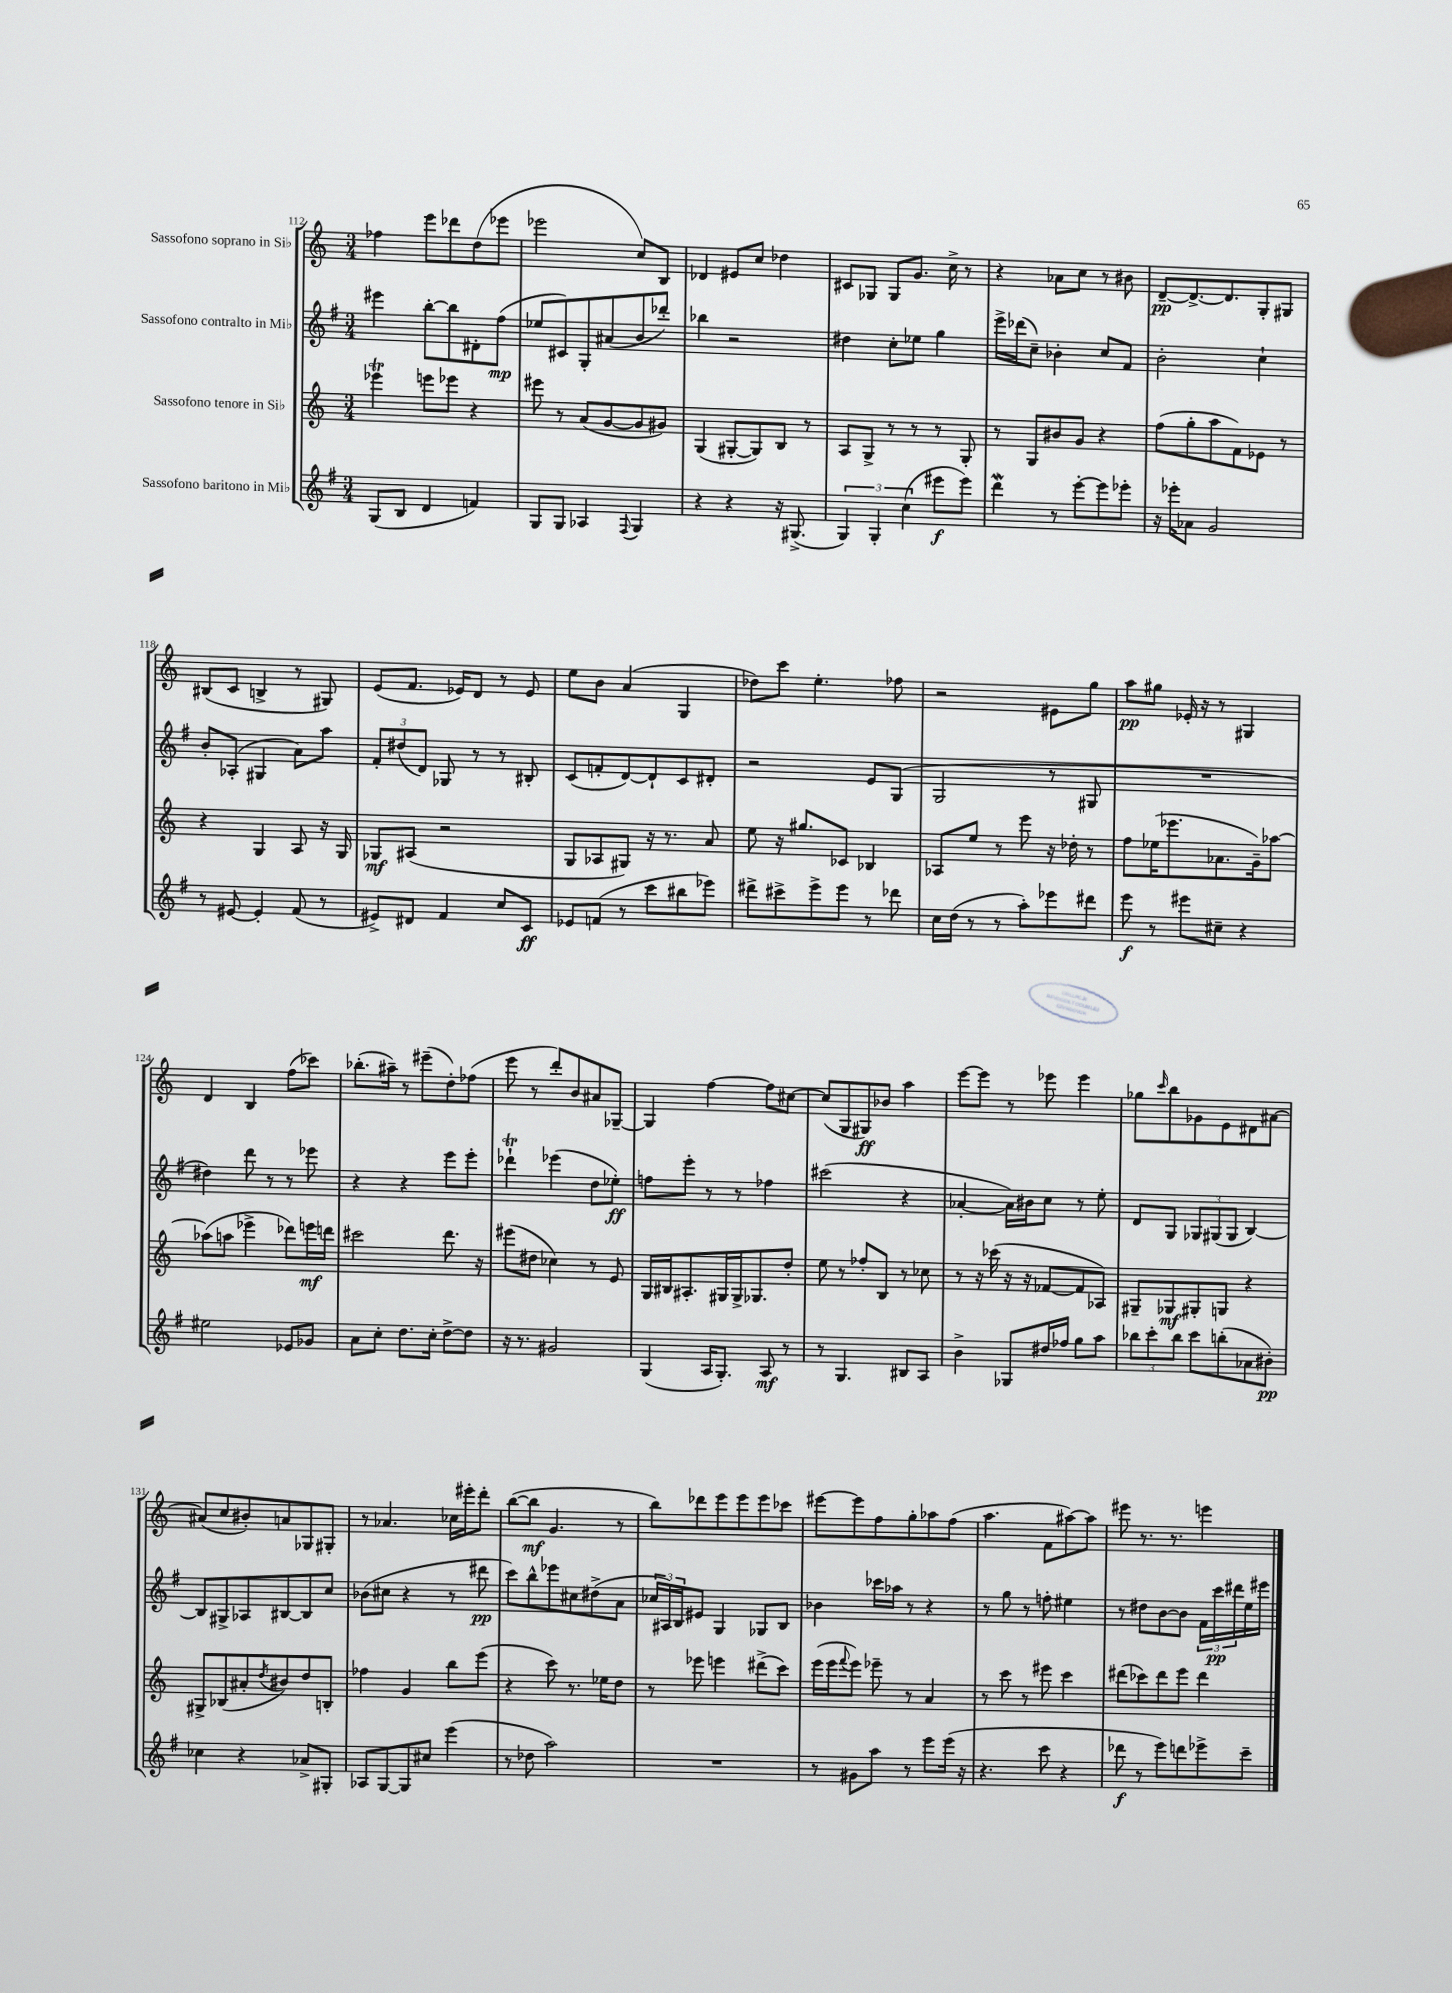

**kern	**dynam	**kern	**dynam	**kern	**dynam	**kern	**dynam
*part4	*part4	*part3	*part3	*part2	*part2	*part1	*part1
*staff4	*staff4	*staff3	*staff3	*staff2	*staff2	*staff1	*staff1
*I"Sassofono baritono in Mi♭	*	*I"Sassofono tenore in Si♭	*	*I"Sassofono contralto in Mi♭	*	*I"Sassofono soprano in Si♭	*
*clefG2	*	*clefG2	*	*clefG2	*	*clefG2	*
*k[f#]	*	*k[]	*	*k[f#]	*	*k[]	*
*M3/4	*	*M3/4	*	*M3/4	*	*M3/4	*
=112	=112	=112	=112	=112	=112	=112	=112
(8G/L	.	4eee-XT\	.	4eee#X\	.	4ff-X\	.
8B/J	.	.	.	.	.	.	.
4d/	.	8eeen\L	.	[8bb'\L	.	8eee\L	.
.	.	8eee-X\J	.	8bb\]	.	8ddd-X\	.
4fn/)	.	4r	.	8d#X'\	.	(8dd\	.
.	.	.	.	(8ff#\J	mp	8eee-X\J	.
=113	=113	=113	=113	=113	=113	=113	=113
8G/L	.	8eee#X\	.	8ee-X/L	.	2eee-X\	.
8G/J	.	8r	.	8c#X/)	.	.	.
4A-X/	.	(8a/L	.	8G'/	.	.	.
.	.	[8g/	.	(8a#X/	.	.	.
8qqF#/	.	.	.	.	.	.	.
4G/	.	8g/]	.	8b/	.	8cc/L)	.
.	.	8g#X/J)	.	8ddd-X'/J)	.	8B/J	.
=114	=114	=114	=114	=114	=114	=114	=114
4r	.	(4G/	.	4bb-X\	.	4d-X/	.
4r	.	[8G#X'/L	.	2r	.	8e#X/L	.
.	.	8G#/])	.	.	.	8cc/J	.
16r	.	8B/J	.	.	.	4dd-X\	.
(8.G#X^/	.	.	.	.	.	.	.
.	.	8r	.	.	.	.	.
=115	=115	=115	=115	=115	=115	=115	=115
6G/)	.	8A/L	.	4dd#X\	.	8c#X/L	.
.	.	8G^/J	.	.	.	8G-X/J	.
6G'/	.	.	.	.	.	.	.
.	.	8r	.	8cc'\L	.	8G-/L	.
(6cc\	.	.	.	.	.	.	.
.	.	8r	.	8ee-X\J	.	8.g/J	.
8eee#X\L	f	8r	.	4gg\	.	.	.
.	.	.	.	.	.	16cc^\	.
8eee#\J)	.	8G'/	.	.	.	8r	.
=116	=116	=116	=116	=116	=116	=116	=116
4dddW\	.	8r	.	16eee^\LL	.	4r	.
.	.	.	.	(16ddd-X\J	.	.	.
.	.	8G/L	.	8cc~\J)	.	.	.
8r	.	8b#X/	.	4b-X'\	.	8a-X\L	.
[8eee'\L	.	8g/J	.	.	.	8cc\J	.
8eee\]	.	4r	.	8cc/L	.	8r	.
8eee-X'\J	.	.	.	8f#/J	.	8b#X\	.
=117	=117	=117	=117	=117	=117	=117	=117
16r	.	(8ff\L	.	2b'\	.	[8d~/L	pp
16eee-X'\KL	.	.	.	.	.	.	.
8a-X\J	.	8gg'\	.	.	.	8.d^/_	.
2g/	.	8aa\	.	.	.	.	.
.	.	.	.	.	.	8.d/]	.
.	.	8f\)	.	.	.	.	.
.	.	8e-X\J	.	4cc`\	.	8G'/	.
.	.	8r	.	.	.	8G#X/J	.
!!LO:LB:g=z
=118	=118	=118	=118	=118	=118	=118	=118
8r	.	4r	.	8b'/L	.	(8B#X/L	.
[8e#X/	.	.	.	(8A-X'/J	.	8c/J	.
4e#'/]	.	4G/	.	4G#X/	.	4Bn^/	.
(8f#/	.	8A/	.	8a\L)	.	8r	.
8r	.	16r	.	8aa\J	.	8G#X/)	.
.	.	16G/	.	.	.	.	.
=119	=119	=119	=119	=119	=119	=119	=119
8e#X^/L)	.	8G-X/L	mf	12f#'/L	.	(8e/L	.
.	.	.	.	(12dd#X/	.	.	.
8d#X/J	.	(8A#X/J	.	.	.	8.f/J	.
.	.	.	.	12d/J)	.	.	.
4f#/	.	2r	.	8G-X/	.	.	.
.	.	.	.	.	.	16e-X/KL)	.
.	.	.	.	8r	.	8d/J	.
8cc/L	.	.	.	8r	.	8r	.
8c/J	ff	.	.	8B#X'/	.	8e-/	.
=120	=120	=120	=120	=120	=120	=120	=120
8e-X/L	.	8G/L	.	(8c/L	.	8ee\L	.
(8fn/J	.	8A-X/	.	8fn'/	.	8b\J	.
8r	.	8G#X/J)	.	[8d/)	.	(4a/	.
8ccc\L	.	16r	.	8d`/]	.	.	.
.	.	8.r	.	.	.	.	.
8bb#X\	.	.	.	8c/	.	4G/	.
8eee-X\J)	.	8a/	.	8d#X'/J	.	.	.
=121	=121	=121	=121	=121	=121	=121	=121
8ddd#X^\L	.	8ee\	.	2r	.	8dd-X\L)	.
8ccc#X^\	.	16r	.	.	.	8ccc\J	.
.	.	8.gg#X/L	.	.	.	.	.
8eee^\	.	.	.	.	.	4.ee'\	.
8eee\J	.	8c-X/J	.	.	.	.	.
8r	.	4B-X/	.	8e/L	.	.	.
8ddd-X\	.	.	.	(8G/J	.	8ff-X\	.
=122	=122	=122	=122	=122	=122	=122	=122
16cc\LL	.	8A-X/L	.	2G/	.	2r	.
(16dd\JJ	.	.	.	.	.	.	.
8r	.	8ee/J	.	.	.	.	.
8r	.	8r	.	.	.	.	.
8aa'\L)	.	8eee\	.	.	.	.	.
8eee-X\	.	16r	.	8r	.	8e#X\L	.
.	.	16dd-X'\	.	.	.	.	.
8ddd#X\J	.	8r	.	8G#X/	.	8gg\J	.
=123	=123	=123	=123	=123	=123	=123	=123
8eee\	f	8ff\L	.	2.r	.	8aa\L	pp
8r	.	(16ee-X\K	.	.	.	8gg#X\J	.
.	.	8.eee-X\	.	.	.	.	.
8eee#X\L	.	.	.	.	.	16e-X'/	.
.	.	.	.	.	.	16r	.
8cc#X~\J	.	8.a-X\	.	.	.	8r	.
4r	.	.	.	.	.	4G#X/	.
.	.	16g~\k)	.	.	.	.	.
.	.	[8aa-X\J	.	.	.	.	.
!!LO:LB:g=z
=124	=124	=124	=124	=124	=124	=124	=124
2ee#X\	.	(8aa-X\L]	.	4dd#X\)	.	4d/	.
.	.	8aan\J	.	.	.	.	.
.	.	4eee-X^\	.	8ddd\	.	4B/	.
.	.	.	.	8r	.	.	.
8e-X/L	.	8ddd-X\L)	.	8r	.	(8ff\L	.
8g-X/J	.	16eeen\L	mf	8eee-X\	.	8ccc-X\J)	.
.	.	16dddn\JJ	.	.	.	.	.
=125	=125	=125	=125	=125	=125	=125	=125
8a\L	.	2ccc#X\	.	4r	.	(8.bb-X'\L	.
8cc'\J	.	.	.	.	.	.	.
.	.	.	.	.	.	16aa#X~\Jk)	.
8.dd\L	.	.	.	4r	.	8r	.
.	.	.	.	.	.	(8eee#X~\L	.
16cc'\Jk	.	.	.	.	.	.	.
[8dd^\L	.	8.ddd\	.	8eee\L	.	8dd'\)	.
8dd\J]	.	.	.	8eee'\J	.	(8ff-X\J	.
.	.	16r	.	.	.	.	.
=126	=126	=126	=126	=126	=126	=126	=126
16r	.	(8eee#X\L	.	4ddd-XT`\	.	8eee\	.
8.r	.	.	.	.	.	.	.
.	.	8dd#X\J	.	.	.	8r	.
2g#X/	.	4cc-X\)	.	(4eee-X\	.	8ddd'/L)	.
.	.	.	.	.	.	8b/	.
.	.	8r	.	8dd\L	.	8a#X/	.
.	.	8e/	.	8ee-X'\J)	ff	[8G-X~/J	.
=127	=127	=127	=127	=127	=127	=127	=127
(4G/	.	16G/LL	.	8ffn\L	.	4G-/]	.
.	.	16B#X/J	.	.	.	.	.
.	.	8.A#X'/	.	8eee'\J	.	.	.
16A/KL	.	.	.	8r	.	[4ff\	.
8.G'/J)	.	16G#X/L	.	.	.	.	.
.	.	16G#^/J	.	8r	.	.	.
.	.	8.G-X/	.	.	.	.	.
8A/	mf	.	.	4ff-X\	.	8ff\L]	.
8r	.	8dd'/J	.	.	.	[8cc#X\J	.
=128	=128	=128	=128	=128	=128	=128	=128
8r	.	8ee\	.	(2ccc#X\	.	(8cc#/L]	.
4.G/	.	8r	.	.	.	8G/	.
.	.	8ff-X'/L	.	.	.	8G#X/)	ff
.	.	8B/J	.	.	.	8b-X/J	.
8B#X/L	.	8r	.	4r	.	4aa\	.
8A/J	.	8cc-X\	.	.	.	.	.
=129	=129	=129	=129	=129	=129	=129	=129
4b^\	.	8r	.	[4a-X'/	.	[8eee\L	.
.	.	16r	.	.	.	8eee\J]	.
.	.	(16ccc-X\	.	.	.	.	.
8G-X/L	.	16r	.	16a-\LL])	.	8r	.
.	.	16r	.	16b#X\J	.	.	.
16dd#X/L	.	[8f-X/L	.	8cc\J	.	8eee-X\	.
16ff-X/JJ	.	.	.	.	.	.	.
8gg\L	.	8f-/]	.	8r	.	4eee-\	.
8aa\J	.	8A-X/J)	.	8ee'\	.	.	.
=130	=130	=130	=130	=130	=130	=130	=130
12bb-X\L	.	8G#X~/L	.	8d/L	.	8gg-X\L	.
12ccc'\	.	.	.	.	.	.	.
.	.	.	.	.	.	16qqccc/	.
.	.	8G-X/	mf	8G/J	.	8bb\	.
12bb-\J	.	.	.	.	.	.	.
8ccc\L	.	8G#X'/	.	12G-X/L	.	8g-X\	.
.	.	.	.	(12G#X/	.	.	.
(8bbn'\	.	8Gn/J	.	.	.	8e\	.
.	.	.	.	12G#/J	.	.	.
8a-X\	.	4r	.	[4B/)	.	8d#X\	.
8b#X'\J)	pp	.	.	.	.	[8a#X\J	.
!!LO:LB:g=z
=131	=131	=131	=131	=131	=131	=131	=131
4cc-X\	.	8G#X^/L	.	8B/L]	.	(8a#X/L]	.
.	.	(8B-X/	.	8G#X^/	.	8cc/	.
4r	.	8a#X'/	.	8A-X/	.	8b#X'/)	.
.	.	8qdd/	.	.	.	.	.
.	.	8b#X/)	.	[8B#X/	.	8an/	.
8a-X^/L	.	8dd/	.	8B#/]	.	8G-X/	.
8G#X'/J	.	8Bn'/J	.	8cc/J	.	8G#X'/J	.
=132	=132	=132	=132	=132	=132	=132	=132
8A-X/L	.	4ff-X\	.	(8b-X\L	.	8r	.
[8G/	.	.	.	8cc#X\J	.	4.a-X/	.
8G/]	.	4g/	.	4r	.	.	.
8cc#X/J	.	.	.	.	.	.	.
(4eee\	.	8bb\L	.	8r	.	16cc-X\LL	.
.	.	.	.	.	.	16eee#X'\J	.
.	.	(8eee\J	.	8ddd#X\	pp	8ddd'\J	.
=133	=133	=133	=133	=133	=133	=133	=133
8r	.	4r	.	8ccc\L)	.	([8bb\L	.
8dd-X\	.	.	.	8bb^^\	.	8bb\J]	mf
2aa\)	.	8ccc\)	.	8eee-X\	.	4.g/	.
.	.	8.r	.	8cc#X\	.	.	.
.	.	.	.	(8dd#X^\	.	.	.
.	.	16ee-X\KL	.	.	.	.	.
.	.	8dd\J	.	8a\J	.	8r	.
=134	=134	=134	=134	=134	=134	=134	=134
2.r	.	8r	.	24cc-X/LL	.	8bb\L)	.
.	.	.	.	24A#X/)	.	.	.
.	.	.	.	24B/J	.	.	.
.	.	8eee-X\	.	8e#X/J	.	8ddd-X\	.
.	.	4eeen\	.	4G/	.	8eee\	.
.	.	.	.	.	.	8eee\	.
.	.	(8ddd#X^\L	.	8G-X/L	.	8eee\	.
.	.	8ccc\J)	.	8B/J	.	8ccc-X\J	.
=135	=135	=135	=135	=135	=135	=135	=135
8r	.	(16eee\LL	.	4b-X\	.	[8eee#X\L	.
.	.	16eee\J	.	.	.	.	.
.	.	8qqfff/	.	.	.	.	.
8g#X\L	.	8eee\J)	.	.	.	8eee#\]	.
8aa\J	.	8eee-X~\	.	16ccc-X\LL	.	8ff\	.
.	.	.	.	16aa-X\JJ	.	.	.
8r	.	8r	.	8r	.	8gg'\	.
8eee\L	.	4a/	.	4r	.	8aa-X\	.
(16eee\Jk	.	.	.	.	.	(8ff\J	.
16r	.	.	.	.	.	.	.
=136	=136	=136	=136	=136	=136	=136	=136
4.r	.	8r	.	8r	.	4.aa\	.
.	.	8ccc\	.	8gg\	.	.	.
.	.	8r	.	8r	.	.	.
8ccc\	.	8eee#X\	.	8ffn'\	.	8f\L	.
4r	.	4ccc\	.	4ee#X\	.	[8aa#X\)	.
.	.	.	.	.	.	8aa#\J]	.
=137	=137	=137	=137	=137	=137	=137	=137
8ddd-X\	f	(8ddd#X\L	.	8r	.	8eee#X\	.
8r	.	8ccc-X\)	.	8dd#X\L	.	8.r	.
8eee\L)	.	8ddd#\	.	[8b\	.	.	.
.	.	.	.	.	.	8.r	.
8dddn\	.	8eee\J	.	8b\J]	.	.	.
8eee-X^\	.	4ddd#\	.	24f#\LL	.	4eeen\	.
.	.	.	.	24ccc\	pp	.	.
.	.	.	.	24ddd#X\	.	.	.
8ccc~\J	.	.	.	16ee\	.	.	.
.	.	.	.	16eee#X\JJ	.	.	.
==	==	==	==	==	==	==	==
*-	*-	*-	*-	*-	*-	*-	*-
